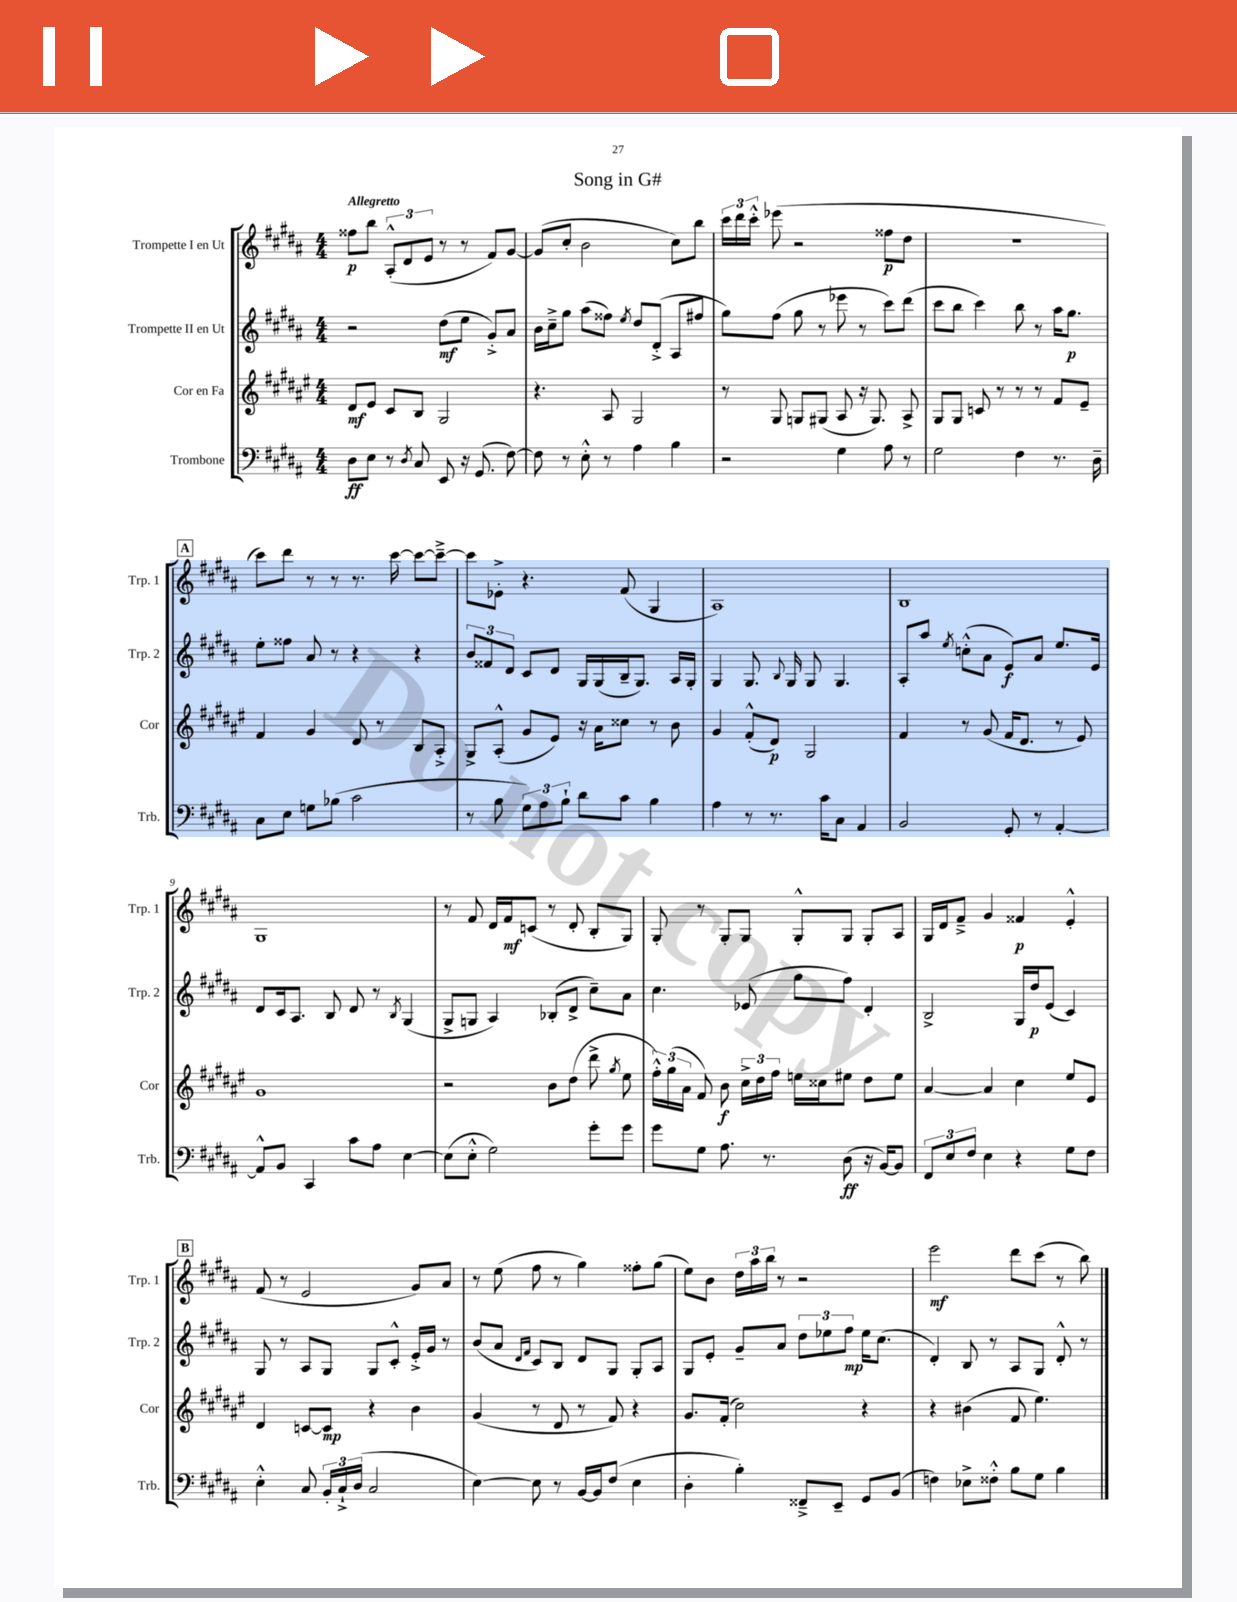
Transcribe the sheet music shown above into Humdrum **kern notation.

**kern	**kern	**kern	**kern
*staff4	*staff3	*staff2	*staff1
*clefF4	*clefG2	*clefG2	*clefG2
*k[f#c#g#d#a#]	*k[f#c#g#d#a#e#]	*k[f#c#g#d#a#]	*k[f#c#g#d#a#]
*M4/4	*M4/4	*M4/4	*M4/4
8D#	8d#	2r	8ff##
8E	8e#	.	8bb
8r	8c#	.	(12A#'^^
.	.	.	12d#
8qD#	.	.	.
8C#	8B	.	.
.	.	.	12e
8EE	2G#	(8dd#	8r
16r	.	8ee	8r
(8.GG#	.	.	.
.	.	8g#'^)	8f#)
[8F#)	.	8a#	[8g#
=	=	=	=
8F#]	4.r	16b	(8g#]
.	.	16cc#~^	.
8r	.	8gg#	8cc#'
8E'^^	.	(8aa#	2b
8r	8A#	8ff##)	.
.	.	8qee	.
4A#	2G#	8dd#	.
.	.	(8d#'^	.
4B	.	8A#	8cc#)
.	.	8ff#	8bb
=	=	=	=
2r	8r	8gg#)	24ccc#
.	.	.	24ddd#
.	.	.	24ccc#'^^
.	8G#	(8ff#	(8eee-
.	8G	8gg#	2r
.	(8G#	8r	.
4G#	8A#	8eee-	.
.	16r	8r	.
.	8.G#)	.	.
8A#	.	8ccc#)	8ff##
8r	8A#^	(8ddd#	8dd#
=	=	=	=
2G#	8G#	8ccc#	1r
.	8G#	8bb	.
.	8c	4ccc#)	.
.	8r	.	.
4F#	8r	8bb	.
.	8r	8r	.
8.r	8f#	16aa#	.
.	.	8.gg#	.
.	8e#~	.	.
16D#~	.	.	.
=	=	=	=
8C#	4f#	8ee'	8ccc#)
8E	.	8ff##	8ddd#
8G	4g#	8a#	8r
(8B-	.	8r	8r
2c#	8d#	4r	8.r
.	8r	.	.
.	.	.	[16ccc#
.	8B	4r	8ccc#_
.	8A#'^	.	8ccc#~^_
=	=	=	=
8r	8G#^	12b	8ccc#]
.	.	12f##	.
8B	(8A#'^^	.	8e-'^
.	.	12d#	.
12G#)	8g#	8c#	4.r
12A#	.	.	.
.	8e#)	8d#	.
12B`	.	.	.
8d#	16r	16G#	.
.	16a#	(16G#	.
8c#	8cc##	16B~	(8f#
.	.	8.G#)	.
4B	8r	.	4G#
.	8b	16A#	.
.	.	16G#'	.
=	=	=	=
4A#	4g#	4G#	1A#)
8r	(8f#'^^	8.G#	.
8.r	8d#)	.	.
.	.	8qqB	.
.	.	16G#	.
.	2G#	8G#	.
16c#	.	.	.
8C#	.	4.G#	.
4AA#	.	.	.
=	=	=	=
2BB	4f#	8A#'	1B
.	.	8aa#	.
.	.	8qee	.
.	8r	(8cc'^^	.
.	(8g#	8a#	.
8GG#'	16f#	8e)	.
.	8.d#	.	.
8r	.	8a#	.
[4AA#'	8r	8.ee	.
.	8e#)	.	.
.	.	16e	.
=	=	=	=
8AA#^^]	1g#	8d#	1G#
8BB	.	16c#	.
.	.	8.A#	.
4CC#	.	.	.
.	.	8B	.
8c#	.	8d#	.
8A#	.	8r	.
.	.	8qB	.
[4E	.	(4G#	.
=	=	=	=
(8E]	2r	8G#^	8r
8E'^^	.	8G	8f#
2G#)	.	4A#)	16d#
.	.	.	16f#
.	.	.	(8c
.	8b	(8B-'	8r
.	(8dd#	8d#^	8d#'
8g#'	8ddd#^	8cc#~)	8B'
.	8qgg#	.	.
8g#	8ee#	8a#	8G#)
=	=	=	=
8g#	24ff#'^^)	4.cc#	8G#'
.	(24gg#	.	.
.	24a#	.	.
8G#	8f#)	.	8r
8.A#	8b	.	8G#'
.	24cc#^	(8e-	8G#
.	24dd#	.	.
8.r	.	.	.
.	24ff#	.	.
.	16ee	8gg#	8G#'^^
.	16cc##	.	.
(8D#	8ee#	8ff#)	8G#
16r	8dd#	4d#'	8G#'
[16BB)	.	.	.
8BB]	8ee#	.	8A#
=	=	=	=
12FF#	[4a#	2B^	16G#
.	.	.	16d#
12E	.	.	.
.	.	.	8f#~^
12F#	.	.	.
4E	4a#]	.	4g#
4r	4cc#	16G#	4f##
.	.	16dd#	.
.	.	(8e	.
8G#	8ee#	4c#)	4e'^^
8F#	8e#	.	.
=	=	=	=
4E'^^	4d#	8G#	(8f#
.	.	8r	8r
8C#	[8c	8A#	2e
24BB'	8c]	8G#	.
24C#`^	.	.	.
(24D#	.	.	.
2C#	4r	8G#	.
.	.	8c#'^^	.
.	4b	16e'^	8g#)
.	.	16g#	.
.	.	8r	8a#
=	=	=	=
[4E)	(4g#	(8b	8r
.	.	8a#	(8ee
.	.	16qqd#	.
.	.	16qqf#	.
8E]	8r	8c#)	8ff#
8r	8d#	8B	8r
[16BB	8r	8d#	4gg#)
16BB]	.	.	.
(8F#	8f#)	8G#	.
4E	4r	8G#'	8ff##'
.	.	8A#	(8gg#
=	=	=	=
4D#'	8.g#	8G#	8ee)
.	.	8e'	8b
.	(16f#'	.	.
4B')	2cc#)	8g#~	24dd#
.	.	.	24aa#
.	.	.	24bb
.	.	8a#	8r
8FF##~^	.	12dd#	2r
.	.	12ee-	.
8EE~	.	.	.
.	.	12ff#	.
8GG#	4r	16ee-	.
.	.	(8.cc#	.
(8BB	.	.	.
=	=	=	=
4F)	4r	4d#')	2eee
8E-^	(4b#	8B	.
8F##'^^	.	8r	.
8B	8f#	8A#	8ddd#
8G#	4.ee#)	8G#	(8ccc#
4B	.	8d#'^^	8r
.	.	8r	8bb)
==	==	==	==
*-	*-	*-	*-
